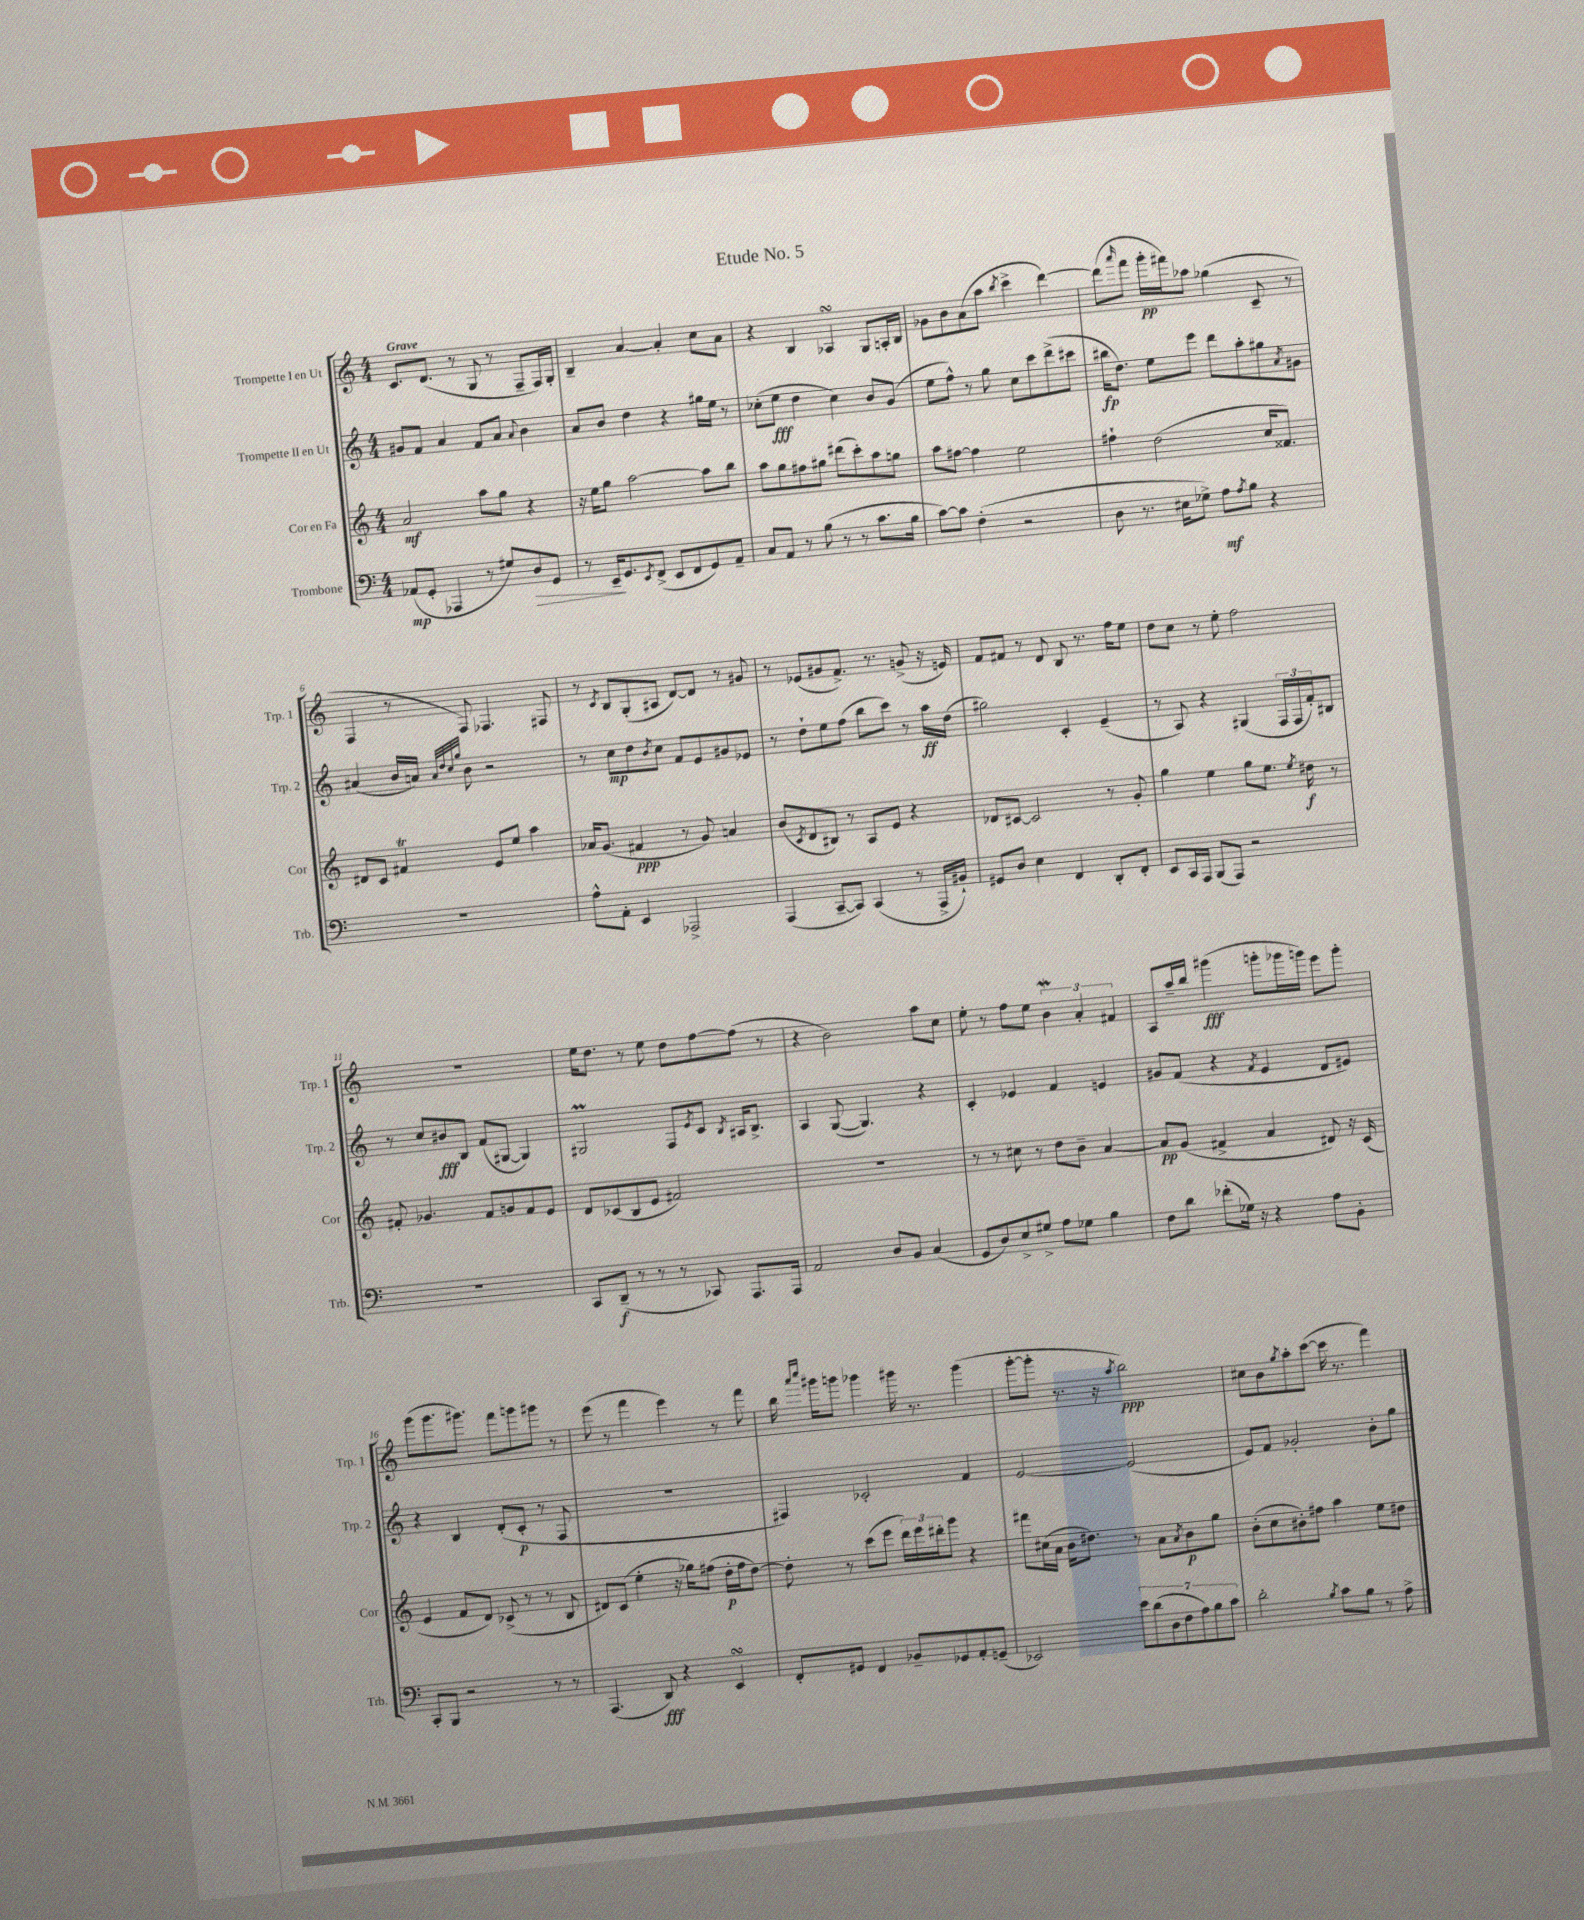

**kern	**dynam	**kern	**dynam	**kern	**dynam	**kern	**dynam
*part4	*part4	*part3	*part3	*part2	*part2	*part1	*part1
*staff4	*staff4	*staff3	*staff3	*staff2	*staff2	*staff1	*staff1
*I"Trombone	*	*I"Cor en Fa	*	*I"Trompette II en Ut	*	*I"Trompette I en Ut	*
*I'Trb.	*	*I'Cor	*	*I'Trp. 2	*	*I'Trp. 1	*
*clefF4	*	*clefG2	*	*clefG2	*	*clefG2	*
*k[]	*	*k[]	*	*k[]	*	*k[]	*
*M4/4	*	*M4/4	*	*M4/4	*	*M4/4	*
=1	=1	=1	=1	=1	=1	=1	=1
!	!	!	!	!	!	!LO:TX:a:B:t=Grave	!
(8AA-X/L	mp	2a/	mf	8g#X/L	.	8.c/L	.
8GG'/J	.	.	.	8f/J	.	.	.
.	.	.	.	.	.	(8.d/J	.
4AAA-X/	.	.	.	4a/	.	.	.
.	.	.	.	.	.	8r	.
8r	.	8aa\L	.	8f/L	.	8G/	.
8G#X/L)	.	8gg\J	.	8a/J	.	8r	.
.	.	.	.	8qqa/	.	.	.
!	!LO:HP:b	!	!	!	!	!	!
8D/	>	4r	.	4b\	.	8F~/L	.
8GG/J	.	.	.	.	.	16F/L)	.
.	.	.	.	.	.	16G'/JJ	.
=2	=2	=2	=2	=2	=2	=2	=2
8r	.	16r	.	8a/L	.	4B~/	.
.	.	16ee\KL	.	.	.	.	.
16EE~/KL	.	8gg\J	.	8b/J	.	.	.
8.GG/	]	.	.	.	.	.	.
.	.	[2aa\	.	4dd\	.	[4a/	.
8qEE/	.	.	.	.	.	.	.
(8FF^/J	.	.	.	.	.	.	.
8EE/L	.	.	.	4r	.	4a'/]	.
8FF/	.	.	.	.	.	.	.
8GG/)	.	8aa\L]	.	16gg#X\LL	.	8cc\L	.
.	.	.	.	16ee\JJ	.	.	.
8AA~/J	.	8bb\J	.	8r	.	8a\J	.
=3	=3	=3	=3	=3	=3	=3	=3
8C/L	.	8aa\L	.	(8cc-X'\L	.	4r	.
8AA/J	.	8gg\	.	8ee\J	fff	.	.
8r	.	8ff#X\	.	4dd\	.	4B/	.
(8B\	.	8gg#X\J	.	.	.	.	.
8r	.	(8ddd#X\L	.	4cc-\)	.	4A-XsSSs/	.
8r	.	8ccc'\)	.	.	.	.	.
8.c\L	.	8aa\	.	8b/L	.	8G/L	.
.	.	8ggn\J	.	(8g/J	.	16An'/L	.
16B\Jk	.	.	.	.	.	16B/JJ	.
=4	=4	=4	=4	=4	=4	=4	=4
[8c\L)	.	8aa\L	.	8ee\L	.	8g-X\L	.
8c\J]	.	[8ff#X\J	.	8ff^^\J)	.	8b\	.
(4F'\	.	4ff#\]	.	8r	.	(8a\	.
.	.	.	.	8gg\	.	8aa\J	.
.	.	.	.	.	.	8qbb/	.
2r	.	2ee\	.	8cc\L	.	4ccc^\	.
.	.	.	.	8ccc\	.	.	.
.	.	.	.	(8ddd^\	.	[4ddd\)	.
.	.	.	.	8ccc#X\J	.	.	.
=5	=5	=5	=5	=5	=5	=5	=5
8D\	.	4ff#X`\	.	16bb#X\KL	fp	(8ddd\L]	.
.	.	.	.	8.dd\J)	.	.	.
.	.	.	.	.	.	16qqaaa/	.
8.r	.	.	.	.	.	8fff\J	.
.	.	(2dd\	.	8ee\L	.	16ggg'\LL	pp
16E#X\KL	.	.	.	.	.	16fff#X\J)	.
8G-X^\J)	.	.	.	8eee\J	.	8aa-X\J	.
8A\L	mf	.	.	8ddd\L	.	(4gg-X\	.
8qA/	.	.	.	.	.	.	.
8B\J	.	.	.	8aa'\	.	.	.
4r	.	16cc/KL	.	8gg#X\	.	8c~/	.
.	.	8.f##X/J)	.	.	.	.	.
.	.	.	.	8qa/	.	.	.
.	.	.	.	8g#X\J	.	8r	.
!!LO:LB:g=z
=6	=6	=6	=6	=6	=6	=6	=6
1r	.	8d#X/L	.	(4a#X/	.	4F/	.
.	.	8c/J	.	.	.	.	.
.	.	4f#Xt/	.	16b/LL	.	8r	.
.	.	.	.	16an/JJ)	.	.	.
.	.	.	.	32qqa/LLL	.	.	.
.	.	.	.	32qqdd/	.	.	.
.	.	.	.	32qqcc/	.	.	.
.	.	.	.	32qqgg/JJJ	.	.	.
.	.	.	.	8b\	.	8F/)	.
.	.	8e/L	.	2r	.	4.F-X/	.
.	.	8ee/J	.	.	.	.	.
.	.	4aa\	.	.	.	.	.
.	.	.	.	.	.	8F#X/	.
=7	=7	=7	=7	=7	=7	=7	=7
8A^^\L	.	16a-X/KL	.	8r	.	8r	.
.	.	(8.g/J	.	.	.	.	.
.	.	.	.	.	.	8qc/	.
8AA'\J	.	.	.	8cc\L	mp	8B/L	.
4EE/	.	4f#X/	ppp	8dd\	.	(8G'/	.
.	.	.	.	8qb/	.	.	.
.	.	.	.	8cc\J	.	8A#X/J	.
2AAA-X^/	.	8r	.	8f/L	.	[8d/L)	.
.	.	8g/)	.	8e/	.	8d/J]	.
.	.	4an/	.	8g#X/	.	8r	.
.	.	.	.	8e-X/J	.	8g#X/	.
=8	=8	=8	=8	=8	=8	=8	=8
(4AAA/	.	(8b/L	.	8r	.	8r	.
.	.	8qc/	.	.	.	.	.
.	.	8d/	.	8dd`\L	.	(8e-X/L	.
[8CC~/L	.	8B#X/J)	.	8ee\	.	8g#X/	.
8CC/J])	.	8r	.	(8ff\J	.	8.f^/J)	.
(4CC/	.	8A/L	.	8bb\L	.	.	.
.	.	.	.	.	.	8.r	.
.	.	8e/J	.	8ccc\J)	.	.	.
8r	.	4r	.	8r	.	(8gn^/	.
16AAA^/LL	.	.	.	16aa\LL	ff	16r	.
16BB#X`/JJ)	.	.	.	(16dd\JJ	.	16en/)	.
=9	=9	=9	=9	=9	=9	=9	=9
8GG#X/L	.	8d-X/L	.	2gg#X\)	.	8f/L	.
8D/J	.	[8c#X/J	.	.	.	8f#X/J	.
4E\	.	2c#/]	.	.	.	8r	.
.	.	.	.	.	.	8d/	.
4FF/	.	.	.	4c'/	.	8B/	.
.	.	.	.	.	.	8.r	.
8DD'/L	.	8r	.	(4e~/	.	.	.
.	.	.	.	.	.	16ff\KL	.
8FF'/J	.	8g'/	.	.	.	8ee\J	.
=10	=10	=10	=10	=10	=10	=10	=10
8EE/L	.	4gg\	.	8r	.	8dd\L	.
16CC/L	.	.	.	8A/)	.	8cc\J	.
16AAA/JJ	.	.	.	.	.	.	.
(8BBB/L	.	4ee\	.	4r	.	8r	.
8AAA/J)	.	.	.	.	.	8ee'\	.
2r	.	8gg\L	.	(4G#X/	.	2ff\	.
.	.	8.ee\J	.	.	.	.	.
.	.	.	.	24F/LL	.	.	.
.	.	.	.	24F/	.	.	.
.	.	8qee/	.	.	.	.	.
.	.	16dd#X\	f	.	.	.	.
.	.	.	.	24f'/J)	.	.	.
.	.	8r	.	8B#X/J	.	.	.
!!LO:LB:g=z
=11	=11	=11	=11	=11	=11	=11	=11
1r	.	8f#X'/	.	8r	.	1r	.
.	.	4.g-X/	.	8cc/L	.	.	.
.	.	.	.	8b#X/	fff	.	.
.	.	.	.	8B/J	.	.	.
.	.	8f#/L	.	(8f/L	.	.	.
.	.	8gn/	.	[8G#X/J	.	.	.
.	.	8f#/	.	4G#/])	.	.	.
.	.	8e/J	.	.	.	.	.
=12	=12	=12	=12	=12	=12	=12	=12
8CC/L	.	8d/L	.	2G#Xm/	.	16ee\KL	.
.	.	.	.	.	.	8.dd\J	.
(8DD~/J	f	(8c-X/	.	.	.	.	.
8r	.	8B/	.	.	.	8r	.
8r	.	8e/J	.	.	.	8ee\	.
8r	.	2f#X/)	.	8F/L	.	8dd\L	.
.	.	.	.	8qe/	.	.	.
8CC-X/)	.	.	.	8c/J	.	[8ff\	.
.	.	.	.	8qB/	.	.	.
8.AAA/L	.	.	.	16A#X/KL	.	(8ff\J]	.
.	.	.	.	8.B^/J	.	.	.
.	.	.	.	.	.	8r	.
16AAA/Jk	.	.	.	.	.	.	.
=13	=13	=13	=13	=13	=13	=13	=13
2AA/	.	1r	.	4A/	.	4r	.
.	.	.	.	([8G/	.	2b\)	.
.	.	.	.	4.G/])	.	.	.
8D/L	.	.	.	.	.	.	.
8BB/J	.	.	.	.	.	.	.
(4C/	.	.	.	4r	.	8aa\L	.
.	.	.	.	.	.	8cc\J	.
=14	=14	=14	=14	=14	=14	=14	=14
8GG/L	.	8r	.	4c'/	.	8ee'\	.
8D/)	.	8r	.	.	.	8r	.
8E^/	.	8cc#X\	.	4e-X/	.	8ff\L	.
8G#X^/J	.	8r	.	.	.	8ee\J	.
8A\L	.	8dd\L	.	4f/	.	6bW\	.
8G-X\J	.	8b~\J	.	.	.	.	.
.	.	.	.	.	.	6a'/	.
4B\	.	[4a/	.	4en/	.	.	.
.	.	.	.	.	.	6f#X/	.
=15	=15	=15	=15	=15	=15	=15	=15
8F\L	.	8a/L]	pp	8g#X/L	.	8A/L	.
8d\J	.	(8g/J	.	(8f/J	.	16aa~/L	.
.	.	.	.	.	.	16bb/JJ	.
(8f-X'\L	.	4f#X^/	.	4r	.	(4ggg#X\	fff
16G-X\Jk)	.	.	.	.	.	.	.
16r	.	.	.	.	.	.	.
.	.	.	.	8qf/	.	.	.
4r	.	4a/	.	4e/	.	8gggn'\L	.
.	.	.	.	.	.	16ggg-X\L	.
.	.	.	.	.	.	16gggn\JJ)	.
8A\L	.	8d#X/)	.	8d/L	.	8eee\L	.
8BB'\J	.	16r	.	8e#X/J)	.	8ggg'\J	.
.	.	(16c/	.	.	.	.	.
!!LO:LB:g=z
=16	=16	=16	=16	=16	=16	=16	=16
8CC'/L	.	4e/	.	4r	.	(8ggg\L	.
8BBB/J	.	.	.	.	.	8.ggg\	.
2r	.	8f/L	.	4B/	.	.	.
.	.	.	.	.	.	8.ggg#X\J)	.
.	.	8d/J)	.	.	.	.	.
.	.	(8c-X^/	.	(8d'/L	.	8fff\L	.
.	.	8r	.	8c'/J	p	8gggn\	.
8r	.	8r	.	8r	.	8ggg#X\J	.
8r	.	8B/	.	8F/	.	8r	.
=17	=17	=17	=17	=17	=17	=17	=17
(4.AAA/	.	8d#X/L)	.	1r	.	(8eee\	.
.	.	(8c/J	.	.	.	8r	.
.	.	4ee'\	.	.	.	4fff\	.
8DD/)	fff	.	.	.	.	.	.
4r	.	16r	.	.	.	4eee\)	.
.	.	16gg-X\KL)	.	.	.	.	.
.	.	(8ff#X\J	.	.	.	.	.
4EEsSsS/	.	16dd'\LL	p	.	.	8r	.
.	.	16ff#\J	.	.	.	.	.
.	.	[8dd\J)	.	.	.	8fff\	.
=18	=18	=18	=18	=18	=18	=18	=18
8FF'/L	.	8dd'\]	.	4F#X/)	.	16bb\	.
.	.	.	.	.	.	16qqaaa/LL	.
.	.	.	.	.	.	16qqcccc/JJ	.
.	.	.	.	.	.	16ggg#X\KL	.
8GG#X/J	.	8r	.	.	.	8gggn\J	.
4FF/	.	(8ccc\L	.	2c-X'/	.	4ggg-X\	.
.	.	8eee\J	.	.	.	.	.
8BB-X~/L	.	24ddd\LL)	.	.	.	16ggg#X\	.
.	.	24eee\	.	.	.	.	.
.	.	.	.	.	.	8.r	.
.	.	24ddd#X'\J	.	.	.	.	.
8GG-X/	.	8ggg\J	.	.	.	.	.
8AA'/	.	4r	.	4f/	.	(4ggg#\	.
(8GGn~/J	.	.	.	.	.	.	.
=19	=19	=19	=19	=19	=19	=19	=19
2EE-X/)	.	8fff#X\L	.	[2e/	.	[8ggg'\L	.
.	.	(16cc#X\L	.	.	.	8ggg'\J]	.
.	.	16a\JJ	.	.	.	.	.
.	.	16b\KL	.	.	.	8.r	.
.	.	8.dd#X\J)	.	.	.	.	.
.	.	.	.	.	.	16r	.
.	.	.	.	.	.	8qaa/	.
14e\L	.	8r	.	(2e/]	.	2bb\)	ppp
(14d\	.	.	.	.	.	.	.
.	.	8a\L	.	.	.	.	.
14D\	.	.	.	.	.	.	.
14F\	.	.	.	.	.	.	.
.	.	8qa/	.	.	.	.	.
.	.	8b\	p	.	.	.	.
14A\)	.	.	.	.	.	.	.
14B\	.	.	.	.	.	.	.
.	.	8gg\J	.	.	.	.	.
14c\J	.	.	.	.	.	.	.
=20	=20	=20	=20	=20	=20	=20	=20
2d'\	.	(8b'\L	.	8e/L)	.	8cc#X\L	.
.	.	8cc\	.	8f/J	.	8b\	.
.	.	.	.	.	.	8qgg/	.
.	.	8b#X'\)	.	2g-X'/	.	8aa'\	.
.	.	8ff#X\J	.	.	.	([8ccc\J	.
8qB/	.	.	.	.	.	.	.
8c\L	.	4aa\	.	.	.	16ccc\]	.
.	.	.	.	.	.	8.r	.
8B\J	.	.	.	.	.	.	.
8r	.	8ee\L	.	8b'\L	.	4fff\)	.
8A^\	.	8dd#X\J	.	8gg\J	.	.	.
==	==	==	==	==	==	==	==
*-	*-	*-	*-	*-	*-	*-	*-
